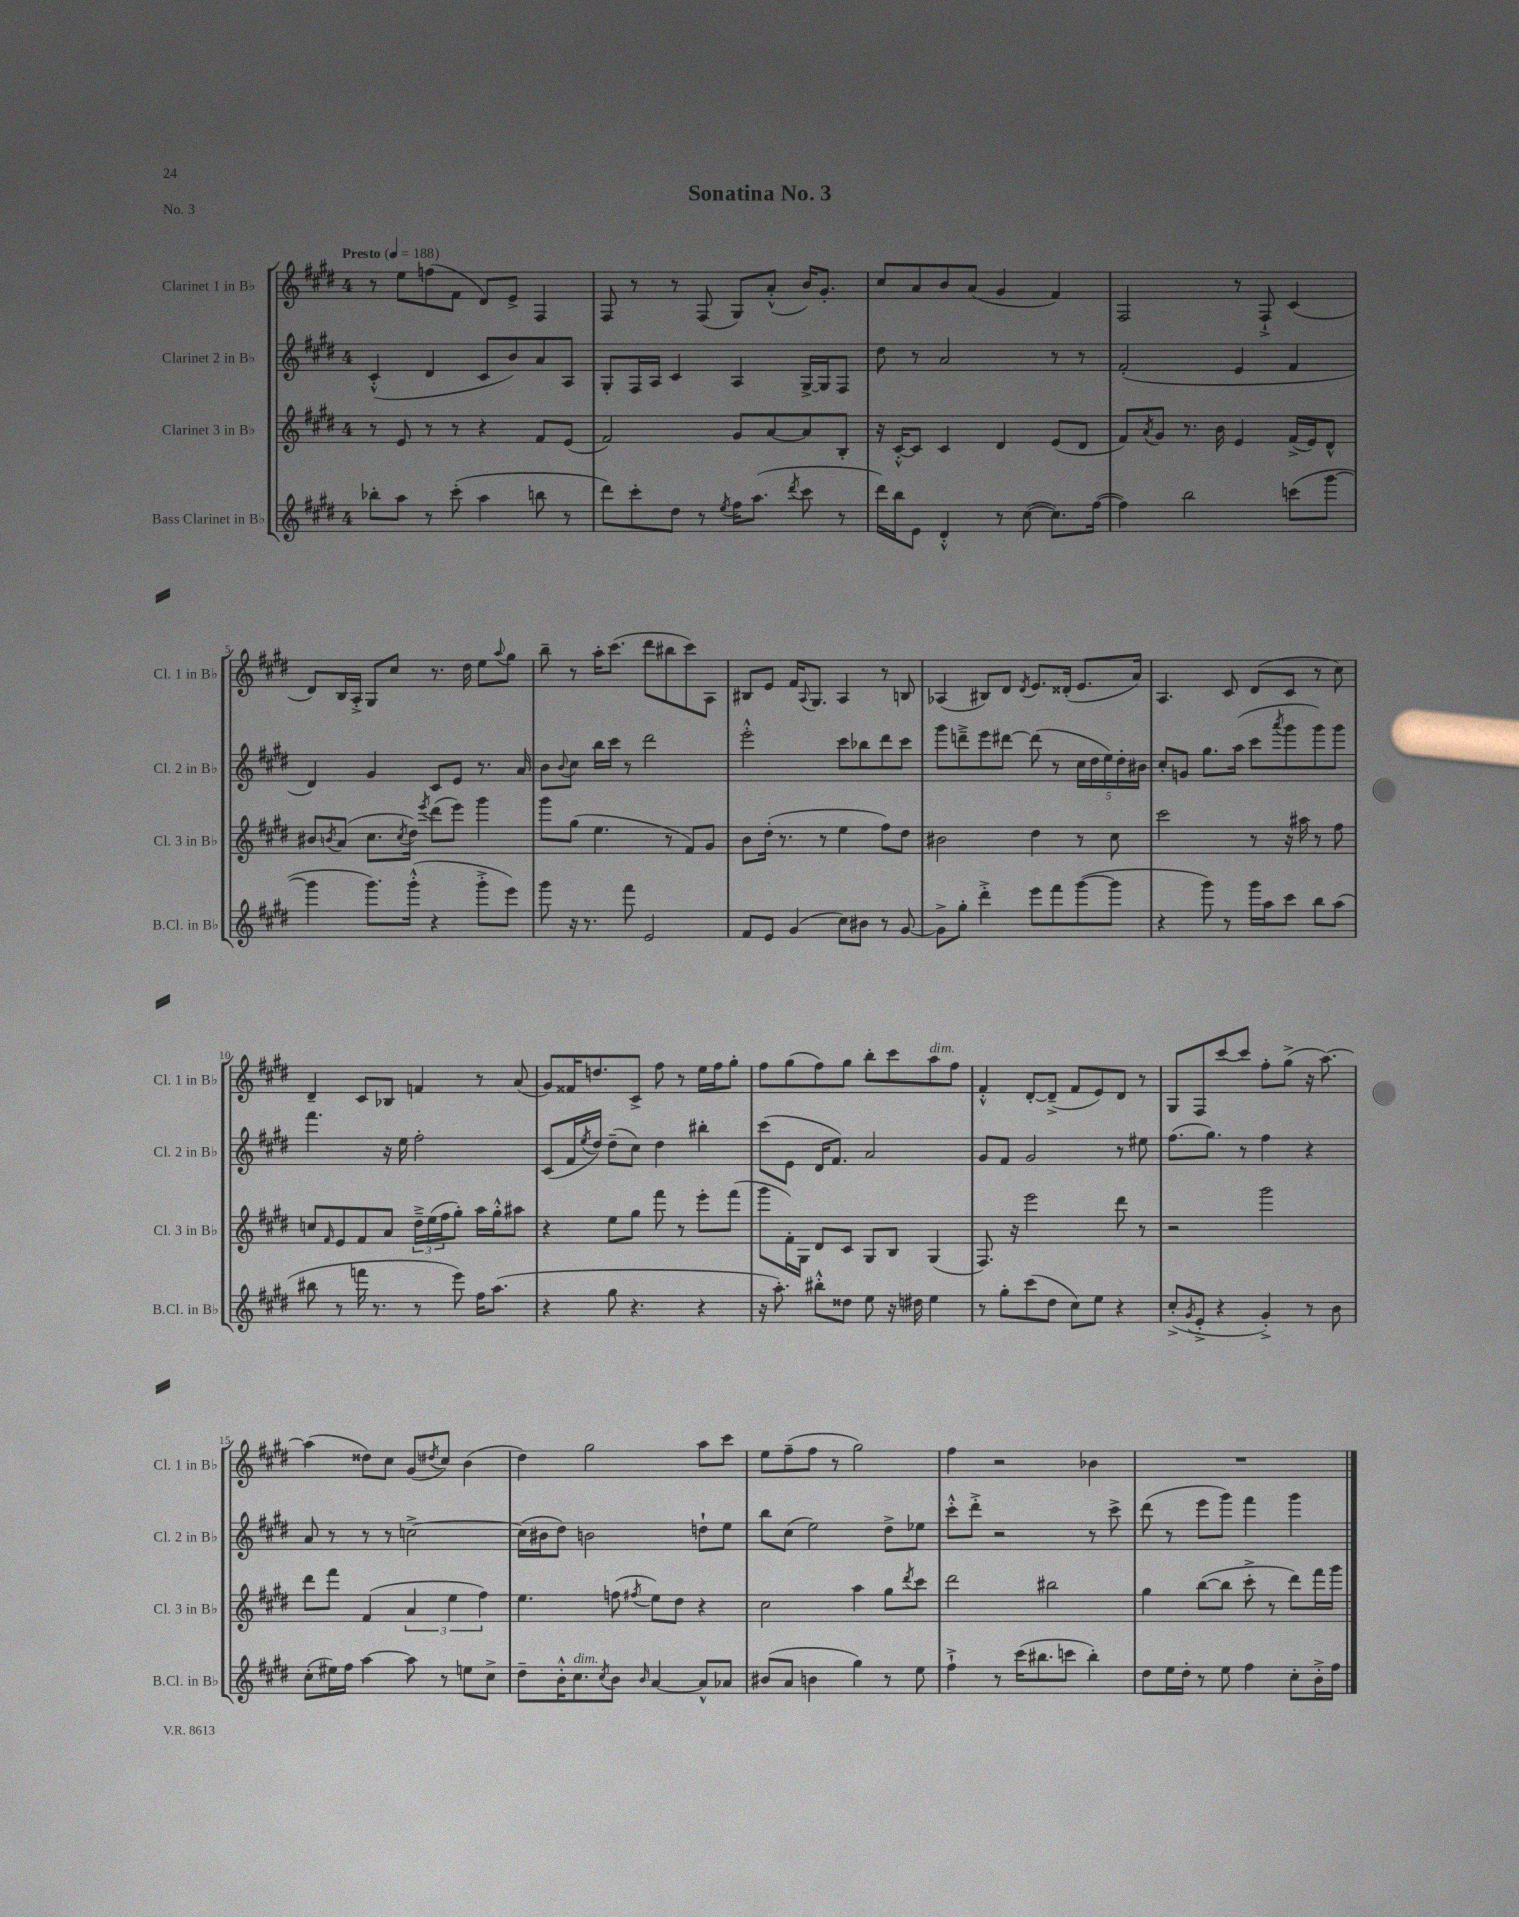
\header { title = "Sonatina No. 3" piece = "No. 3" }
<<
\new StaffGroup <<
\new Staff = "s0" \with { instrumentName = "Clarinet 1 in Bb" shortInstrumentName = "Cl. 1 in Bb" } {
    \clef treble \key e \major \once \override Staff.TimeSignature.style = #'single-digit \time 4/4 \tempo "Presto" 4 = 188
    r8 e''8 f''8( fis'8 dis'8) e'8-> fis4 |
    fis8 r8 r8 fis8( gis8) a'8-.-^( b'16) gis'8.-. |
    cis''8 a'8 b'8 a'8( gis'4 fis'4) |
    fis2 r8 fis8-!-> cis'4( |
    dis'8) b16 a16-.-> gis8 cis''8 r8. dis''16 e''8 \appoggiatura { a''8 } gis''8 |
    b''8-- r8 a''16-. cis'''8.( dis'''8 bis''8 cis'''8) a8 |
    bis8 e'8 fis'16 \appoggiatura { a8 } gis8. a4 r8 b8 |
    aes4( bis8) dis'8 \acciaccatura { dis'8 } e'8. disis'16-.( e'8. a'16) |
    a4. cis'8 dis'8( cis'8 r8 cis''8) |
    dis'4-- cis'8 bes8 f'4 r8 a'8( |
    gis'8) fisis'16 d''8. cis'8-> fis''8 r8 e''16 fis''16 gis''8-. |
    fis''8 gis''8( fis''8) gis''8 b''8-. cis'''8 a''8^\markup { \italic "dim." } fis''8 |
    fis'4-.-^ dis'8~-. dis'8--->( fis'8 e'8) dis'8 r8 |
    gis8 fis8 cis'''8~ cis'''8 fis''8-. gis''8->( r16 a''8.~) |
    a''4( disis''8) cis''8 gis'8( \acciaccatura { dis''8 } cis''8) b'4( |
    dis''4) gis''2 a''8 cis'''8 |
    e''8 fis''8--( fis''8 r8 gis''2) |
    fis''4 r2 bes'4 |
    R1 \bar "|." |
}
\new Staff = "s1" \with { instrumentName = "Clarinet 2 in Bb" shortInstrumentName = "Cl. 2 in Bb" } {
    \clef treble \key e \major \once \override Staff.TimeSignature.style = #'single-digit \time 4/4
    cis'4-.-^( dis'4 cis'8 b'8) a'8 a8 |
    gis8-. fis16 a16 cis'4 a4 gis16~-> gis16 fis8 |
    dis''8 r8 a'2 r8 r8 |
    fis'2-.( e'4 fis'4 |
    dis'4) gis'4 cis'8 e'8 r8. a'16 |
    b'8 \appoggiatura { b'8 } cis''8 b''16 cis'''16 r8 dis'''2 |
    e'''2-.-^ cis'''8 bes''8 dis'''8 cis'''8 |
    gis'''8 d'''8---> e'''8 dis'''8~ dis'''8( r8 \tuplet 5/4 { cis''16 dis''16 e''16) dis''16-. bis'16 } |
    cis''8-. g'8 gis''8. a''16( cis'''8 \acciaccatura { a'''8 } gis'''8 gis'''8) gis'''8 |
    fis'''4. r16 e''16 fis''2-. |
    cis'8( fis'16 \acciaccatura { e''8 } dis''16) dis''8--( cis''8) dis''4 bis''4-. |
    cis'''8( e'8 dis'16 fis'8.) a'2 |
    gis'8 fis'8 gis'2 r8 eis''8 |
    fis''8.( gis''8.) r8 fis''4 r4 |
    a'8 r8 r8 r8 c''2~-> |
    c''16( bis'16 dis''8) b'2 d''8-! e''8 |
    b''8 cis''8( e''2) dis''8-> ees''8 |
    cis'''8-.-^ dis'''8-.-> r2 r8 cis'''8-> |
    dis'''8( r8 e'''8 gis'''8) fis'''4 gis'''4 \bar "|." |
}
\new Staff = "s2" \with { instrumentName = "Clarinet 3 in Bb" shortInstrumentName = "Cl. 3 in Bb" } {
    \clef treble \key e \major \once \override Staff.TimeSignature.style = #'single-digit \time 4/4
    r8 e'8 r8 r8 r4 fis'8 e'8( |
    fis'2) gis'8 a'8~ a'8 b8-. |
    r16 cis'16~-.-^ cis'8 cis'4 dis'4 e'8( dis'8 |
    fis'8) \acciaccatura { a'8 } gis'8 r8. b'16 e'4 fis'16->( e'16) dis'8-^ |
    bis'8 \acciaccatura { b'8 } a'8( cis''8. \acciaccatura { cis''8 } dis''16) \acciaccatura { e'''8 } dis'''8( e'''8) gis'''4 |
    gis'''8 gis''8( e''4. r8 fis'8) gis'8 |
    b'8 dis''16-.( r8. r8 e''4 fis''8) dis''8 |
    bis'2 dis''4 r8 cis''8 |
    cis'''2 r8 r16 ais''16 r8 fis''8 |
    c''8 \grace { fis'16 } e'8 fis'8 a'8 \tuplet 3/2 { dis''16---> e''16( fis''16 } gis''8-.) a''16 gis''16-.-^ ais''8 |
    r4 e''8 gis''8 fis'''8 r8 e'''8-. fis'''8( |
    gis'''8 fis'16-.) gis16 dis'8 cis'8 gis8 b8 gis4( |
    fis8.) r16 e'''2 dis'''8 r8 |
    r2 gis'''2 |
    dis'''8 fis'''8 fis'4( \tuplet 3/2 { a'4 e''4 fis''4) } |
    e''4. f''8( \acciaccatura { fis''8 } e''8) dis''8 r4 |
    cis''2 a''4 gis''8 \acciaccatura { dis'''8 } cis'''8 |
    dis'''2 bis''2 |
    gis''4 b''8~( b''8 cis'''8-.-> r8 dis'''8) fis'''16 gis'''16 \bar "|." |
}
\new Staff = "s3" \with { instrumentName = "Bass Clarinet in Bb" shortInstrumentName = "B.Cl. in Bb" } {
    \clef treble \key e \major \once \override Staff.TimeSignature.style = #'single-digit \time 4/4
    bes''8-. a''8 r8 cis'''8-.( a''4 b''8 r8 |
    dis'''8) cis'''8-. dis''8 r8 \acciaccatura { e''8 } fis''16 a''8.( \acciaccatura { dis'''8 } cis'''8 r8 |
    dis'''16) b''16 e'8 dis'4-.-^ r8 cis''8~( cis''8.) fis''16~( |
    fis''4) b''2 c'''8( gis'''8~ |
    gis'''4 gis'''8.) gis'''16-.-^( r4 gis'''8-.-> e'''8) |
    gis'''8 r16 r8. fis'''8 e'2 |
    fis'8 e'8 gis'4( cis''8) bis'8 r8 gis'8~ |
    gis'8-> gis''8-. dis'''4-.-> e'''8 fis'''8 gis'''8~( gis'''8 |
    r4 gis'''8) r8 gis'''16 a''16 cis'''8 b''8 a''8( |
    bis''8 r8 f'''16 r8. r8 e'''8) fis''16 a''8.( |
    r4 gis''8 r4. r4 |
    r16 a''8.-.) bis''8-.-^ disis''8 e''8 r16 dis''16 e''4 |
    r8 gis''8-. cis'''8( dis''8 cis''8) e''8 r4 |
    cis''8-.->( \acciaccatura { gis'8 } e'8-.-> r4 gis'4-.->) r8 b'8 |
    cis''8-.( eis''16) fis''16 a''4~ a''8 r8 e''8 cis''8-> |
    dis''8-- b'16-.-^ cis''8.^\markup { \italic "dim." } \acciaccatura { cis''8 } b'8 \grace { b'16 } a'4~ a'8-^ aes'8 |
    bis'8( a'8 b'4 gis''4) r8 e''8 |
    fis''4-!-> r8 cis'''16( bis''8. c'''8 bis''4-.) |
    dis''8 e''16 dis''16-. r8 e''8 fis''4 cis''8-. b'16-.-> fis''16 \bar "|." |
}
>>
>>
